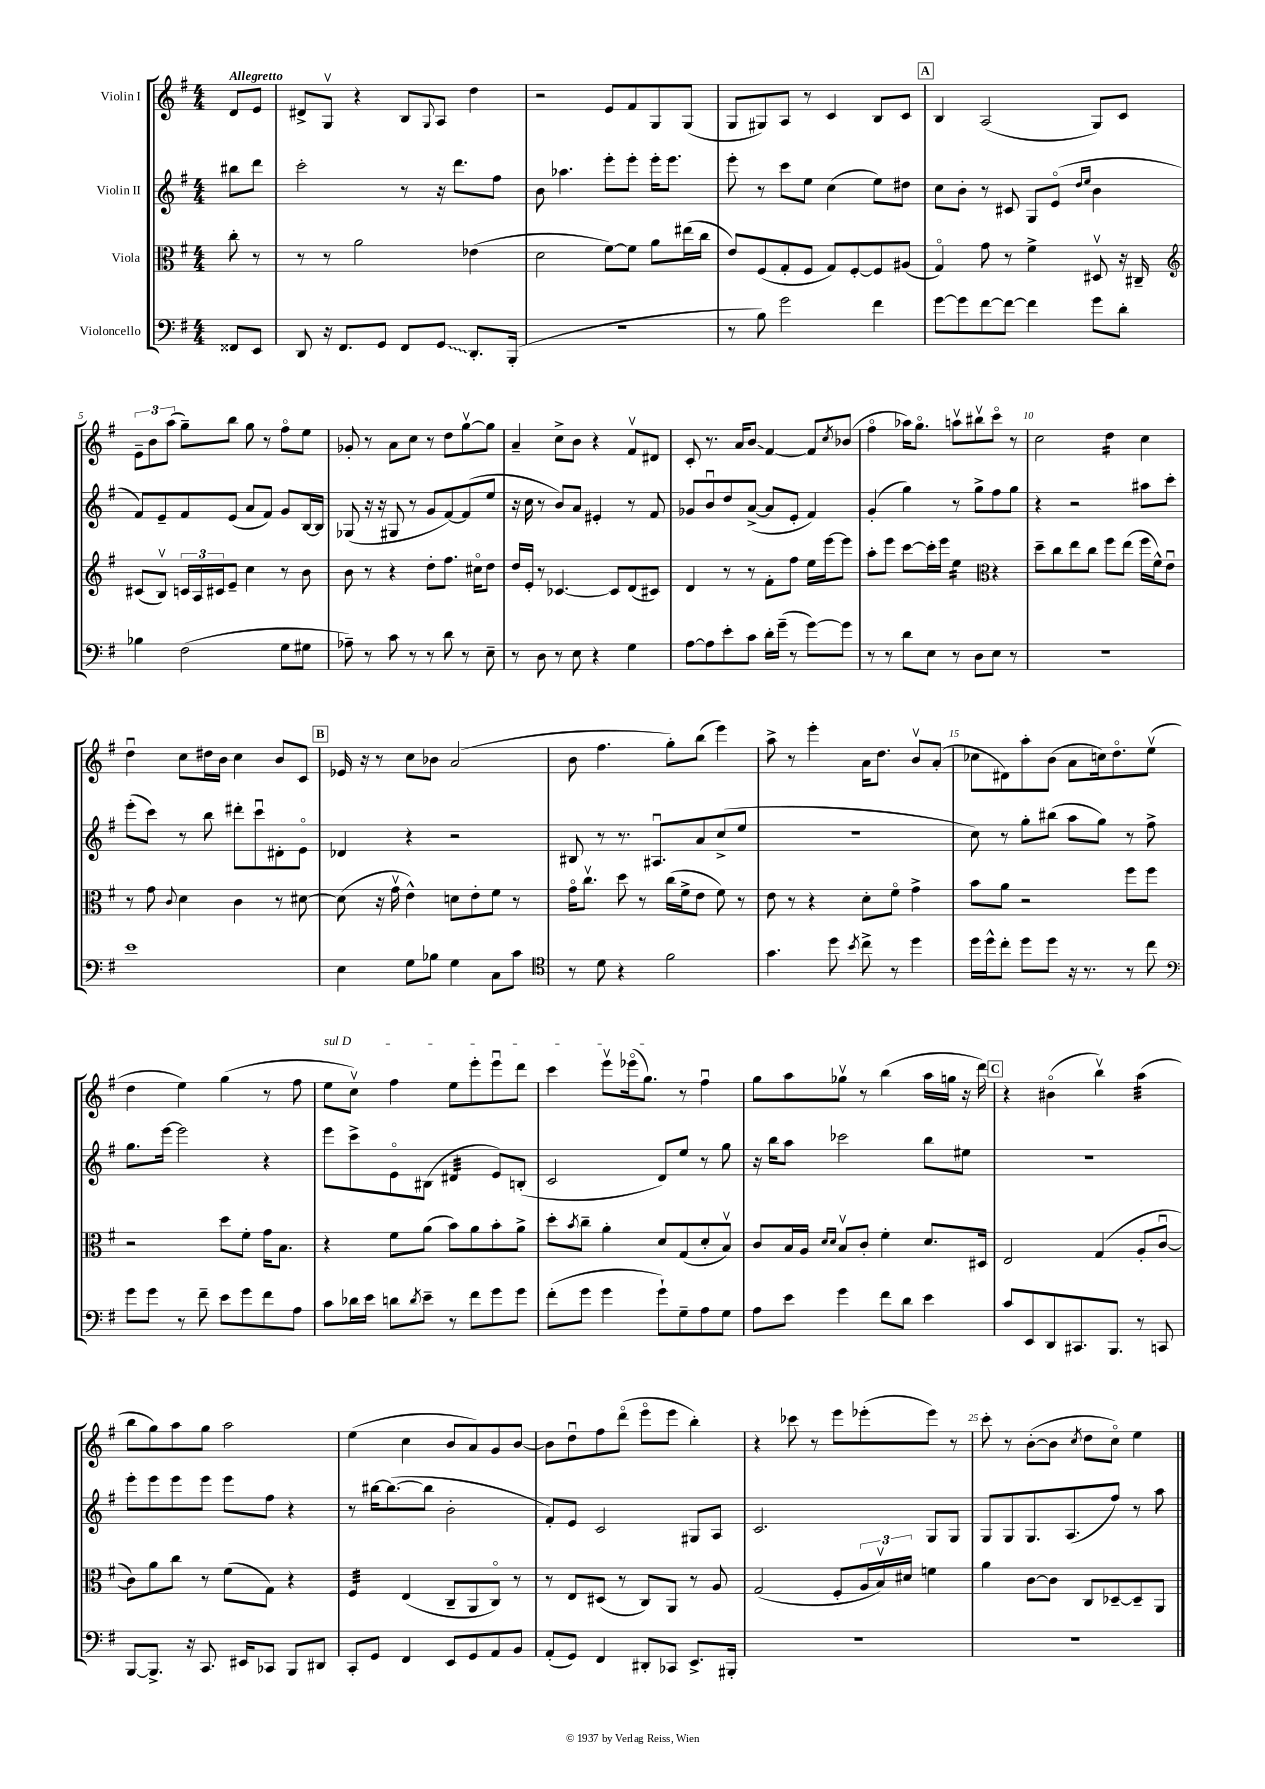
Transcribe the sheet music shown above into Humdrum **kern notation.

**kern	**kern	**kern	**kern
*staff4	*staff3	*staff2	*staff1
*clefF4	*clefC3	*clefG2	*clefG2
*k[f#]	*k[f#]	*k[f#]	*k[f#]
*M4/4	*M4/4	*M4/4	*M4/4
8FF##	8cc'	8bb#	8d
8EE	8r	8ddd	8e
=	=	=	=
8DD	8r	2ccc'	8d#^
16r	8r	.	8Gv
8.FF#	.	.	.
.	2a	.	4r
8GG	.	.	.
8FF#	.	8r	8B
.	.	.	8qqG
8GG	.	16r	8A
.	.	8.ddd	.
8.DD'	(4e-	.	4dd
.	.	8ff#	.
(16BBB'	.	.	.
=	=	=	=
1r	2d	8b	2r
.	.	4.aa-	.
.	[8f#)	8eee'	8e
.	8f#]	8eee'	8f#
.	8a	16eee'	8G
.	.	8.eee	.
.	(16ee#	.	(8G
.	16cc	.	.
=	=	=	=
8r	8e)	8eee'	8G
8B)	(8F#	8r	8G#)
2g	8G'	8ccc	8A
.	8F#	8ee	8r
.	8G)	(4cc	4c
.	[8F#'	.	.
4f#	8F#]	8ee)	8B
.	(8A#	8dd#	8c
=	=	=	=
[8g	4Go)	8cc	4B
8g]	.	8b'	.
[8f#	8g	8r	(2A
8f#_	8r	8c#	.
4f#]	4f#^	8G	.
.	.	(8eo	.
.	.	16qqdd	.
.	.	16qqee	.
8g	8D#v	4b	8G)
8d'	16r	.	8c
.	16C#~	.	.
=	=	=	=
*	*clefG2	*	*
4B-	(8c#	8f#)	12e~
.	.	.	12b
.	8Bv)	8e~	.
.	.	.	(12aa
(2F#	24c	8f#	8gg~)
.	24A	.	.
.	24c#	.	.
.	8e~	(8e	8bb
.	4cc	8a	8gg
.	.	8f#)	8r
8G	8r	8g	8ff#o
8G#	8b	[16B	8ee
.	.	16B]	.
=	=	=	=
8A-~)	8b	(8G-	8g-'
8r	8r	16r	8r
.	.	16r	.
8c	4r	8G#	8a
8r	.	8r	8cc
8r	8dd'	8g	8r
8d	8.ff#	[8f#)	8dd
8r	.	(8f#]	[8ggv
.	16cc#o	.	.
8E~	8dd	8ee	8gg]
=	=	=	=
8r	16dd	16r	4a~
.	16e'	16cc	.
8D	8r	8r	.
8r	[4.c-	8b)	8cc^
8E	.	8a	8b
4r	.	4e#'	4r
.	8c-]	.	.
4G	(8d	8r	8f#v
.	8c#)	8f#	8d#
=	=	=	=
[8A	4d	8g-	8c'
8A]	.	8bu	8.r
8e'	8r	8dd	.
.	.	.	16a
8c	8r	([8a^	8b
16d'	8f#'	8a]	[4f#
(16g~	.	.	.
8r	8ff#	8e'	.
[8g)	16ee	4f#)	8f#]
.	[16eee	.	.
.	.	.	8qcc
8g]	8eee]	.	(8b-
=	=	=	=
8r	8aa'	(4g'	4ff#o
8r	8eee	.	.
8d	[8ccc	4gg)	16aa-)
.	.	.	8.ggo
8E	16ccc']	.	.
.	16eee	.	.
*	*clefC3	*	*
8r	4ee	8r	8aav
8D	.	8gg^	8bb#v
8E	4r	8ff#	8ccco
8r	.	8gg	8r
=	=	=	=
1r	8dd~	4r	2cc
.	8cc	.	.
.	8ee	2r	.
.	8cc	.	.
.	8ff#	.	4dd
.	(8ee	.	.
.	16ff#	8aa#	4cc
.	16f#^^)	.	.
.	8eu	8ccc'	.
=	=	=	=
1e	8r	(8eee'	4ddu
.	8g	8ccc)	.
.	8qqc	.	.
.	4d	8r	8cc
.	.	8bb	16dd#
.	.	.	16b
.	4c	8ddd#'	4cc
.	.	8cccu	.
.	8r	8d#'	8b
.	[8d#	8eo	8c
=	=	=	=
4E	(8d#]	4d-	16e-
.	.	.	16r
.	16r	.	8r
.	16gv	.	.
8G	4e^^)	4r	8cc
8B-	.	.	8b-
4G	8d	2r	(2a
.	8e'	.	.
8C	8f#	.	.
8c	8r	.	.
=	=	=	=
*clefC4	*	*	*
8r	16go	8B#	8b
.	8.ccv	.	.
8d	.	8r	4.ff#
4r	8dd	8.r	.
.	8r	.	.
.	.	8.A#u	.
2f#	(16cc	.	8gg')
.	16f#^	.	.
.	8e	8a	(8bb
.	8f#)	(8cc^	4eee)
.	8r	8ee	.
=	=	=	=
4.g	8e	1r	8aa^
.	8r	.	8r
.	4r	.	4eee'
8dd	.	.	.
8qb	.	.	.
8cc^	8d'	.	16a
.	.	.	8.dd
8r	8f#o	.	.
4dd	4g^	.	8bv
.	.	.	(8a'
=	=	=	=
16dd	8b	8cc)	8cc-
16dd^^	.	.	.
8cc'	8a	8r	8d#)
8dd	2r	8gg'	8aa'
8dd	.	(8bb#	(8b
16r	.	8aa	8a
8.r	.	.	.
.	.	8gg)	16cc)
.	.	.	8.ddo
8r	8ff#	8r	.
8cc	8ff#	8ff#^	(8eev
=	=	=	=
*clefF4	*	*	*
8g	2r	8.gg	4dd
8g	.	.	.
.	.	[16eee	.
8r	.	2eee]	4ee)
8f#~	.	.	.
8e	8dd	.	(4gg
8g	8f#'	.	.
8f#	16g	4r	8r
.	8.B	.	.
8A	.	.	8ff#
=	=	=	=
8c	4r	8eee	8ee
16d-	.	8ccc^	8ccv)
16e	.	.	.
8d	8f#	8eo	4ff#
8qd	.	.	.
8e~	(8a	(8B#	.
8r	8b)	4d#	8ee
8f#	8a	.	8eee'
8g	8b'	8e)	8eeeu
8g	8a^	(8B'	8ddd
=	=	=	=
(8f#'	8dd'	2c	4ccc
.	8qb	.	.
8g	8cc~	.	.
4g	4a'	.	8eeev
.	.	.	(16eee-o
.	.	.	8.gg)
8g`)	8d	8d)	.
8G~	(8G	8ee	8r
8A	8d'	8r	4ff#u
8G	8Bv)	8gg	.
=	=	=	=
8A	8c	16r	8gg
.	.	16bb	.
8e	16B	8aa	8aa
.	16A	.	.
.	16qqd	.	.
.	16qqd	.	.
4g	8Bv	2ccc-	8gg-v
.	8c'	.	8r
8f#	4f#'	.	(4bb
8d	.	.	.
4e	8.d	8bb	16aa
.	.	.	16gg
.	.	8ee#	16r
.	16D#	.	16ddd)
=	=	=	=
8c	2E	1r	4r
8EE	.	.	.
8DD	.	.	(4b#o
8.CC#	.	.	.
.	(4G	.	4bbv)
8.BBB	.	.	.
8r	8A'	.	(4aa
8CC	[8cu	.	.
=	=	=	=
[8BBB	8c])	8eee'	8bb
8.BBB^]	8a	8eee	8gg)
.	8cc	8eee	8aa
16r	.	.	.
8.CC	8r	8eee	8gg
.	(8f#	8eee	2aa
16EE#	.	.	.
8CC-	8G)	8ff#	.
8BBB	4r	4r	.
8DD#	.	.	.
=	=	=	=
8CC'	4F#	8r	(4ee
8GG	.	[16bb#	.
.	.	(8.bb#_	.
4FF#	(4E	.	4cc
.	.	8bb#]	.
8EE	8C~	2b'	8b
8GG	8AA	.	8a)
8AA	8Co)	.	8g
8BB	8r	.	[8b
=	=	=	=
(8AA'	8r	8f#')	8b]
8GG)	8E	8e	8ddu
4FF#	(8D#	2c	8ff#
.	8r	.	(8dddo
8DD#'	8C)	.	8eeeo
8CC-	8AA	.	8eee
8.EE^	8r	8G#	4bb')
.	8A	8A	.
16BBB#'	.	.	.
=	=	=	=
1r	(2G	2.c	4r
.	.	.	8ccc-
.	.	.	8r
.	8F#'	.	8eee
.	24A	.	(8eee-'
.	24Bv)	.	.
.	24d#	.	.
.	4f	8G	8eee-)
.	.	8G	8r
=	=	=	=
1r	4a	8G	8ccc'
.	.	8G	8r
.	[8c	8.G	([8b'
.	8c]	.	8b]
.	.	(8.A	.
.	.	.	8qcc
.	8C	.	8dd
.	[8D-~	8ff#)	8cco)
.	8D-~]	8r	4ee
.	8AA	8aa	.
==	==	==	==
*-	*-	*-	*-
